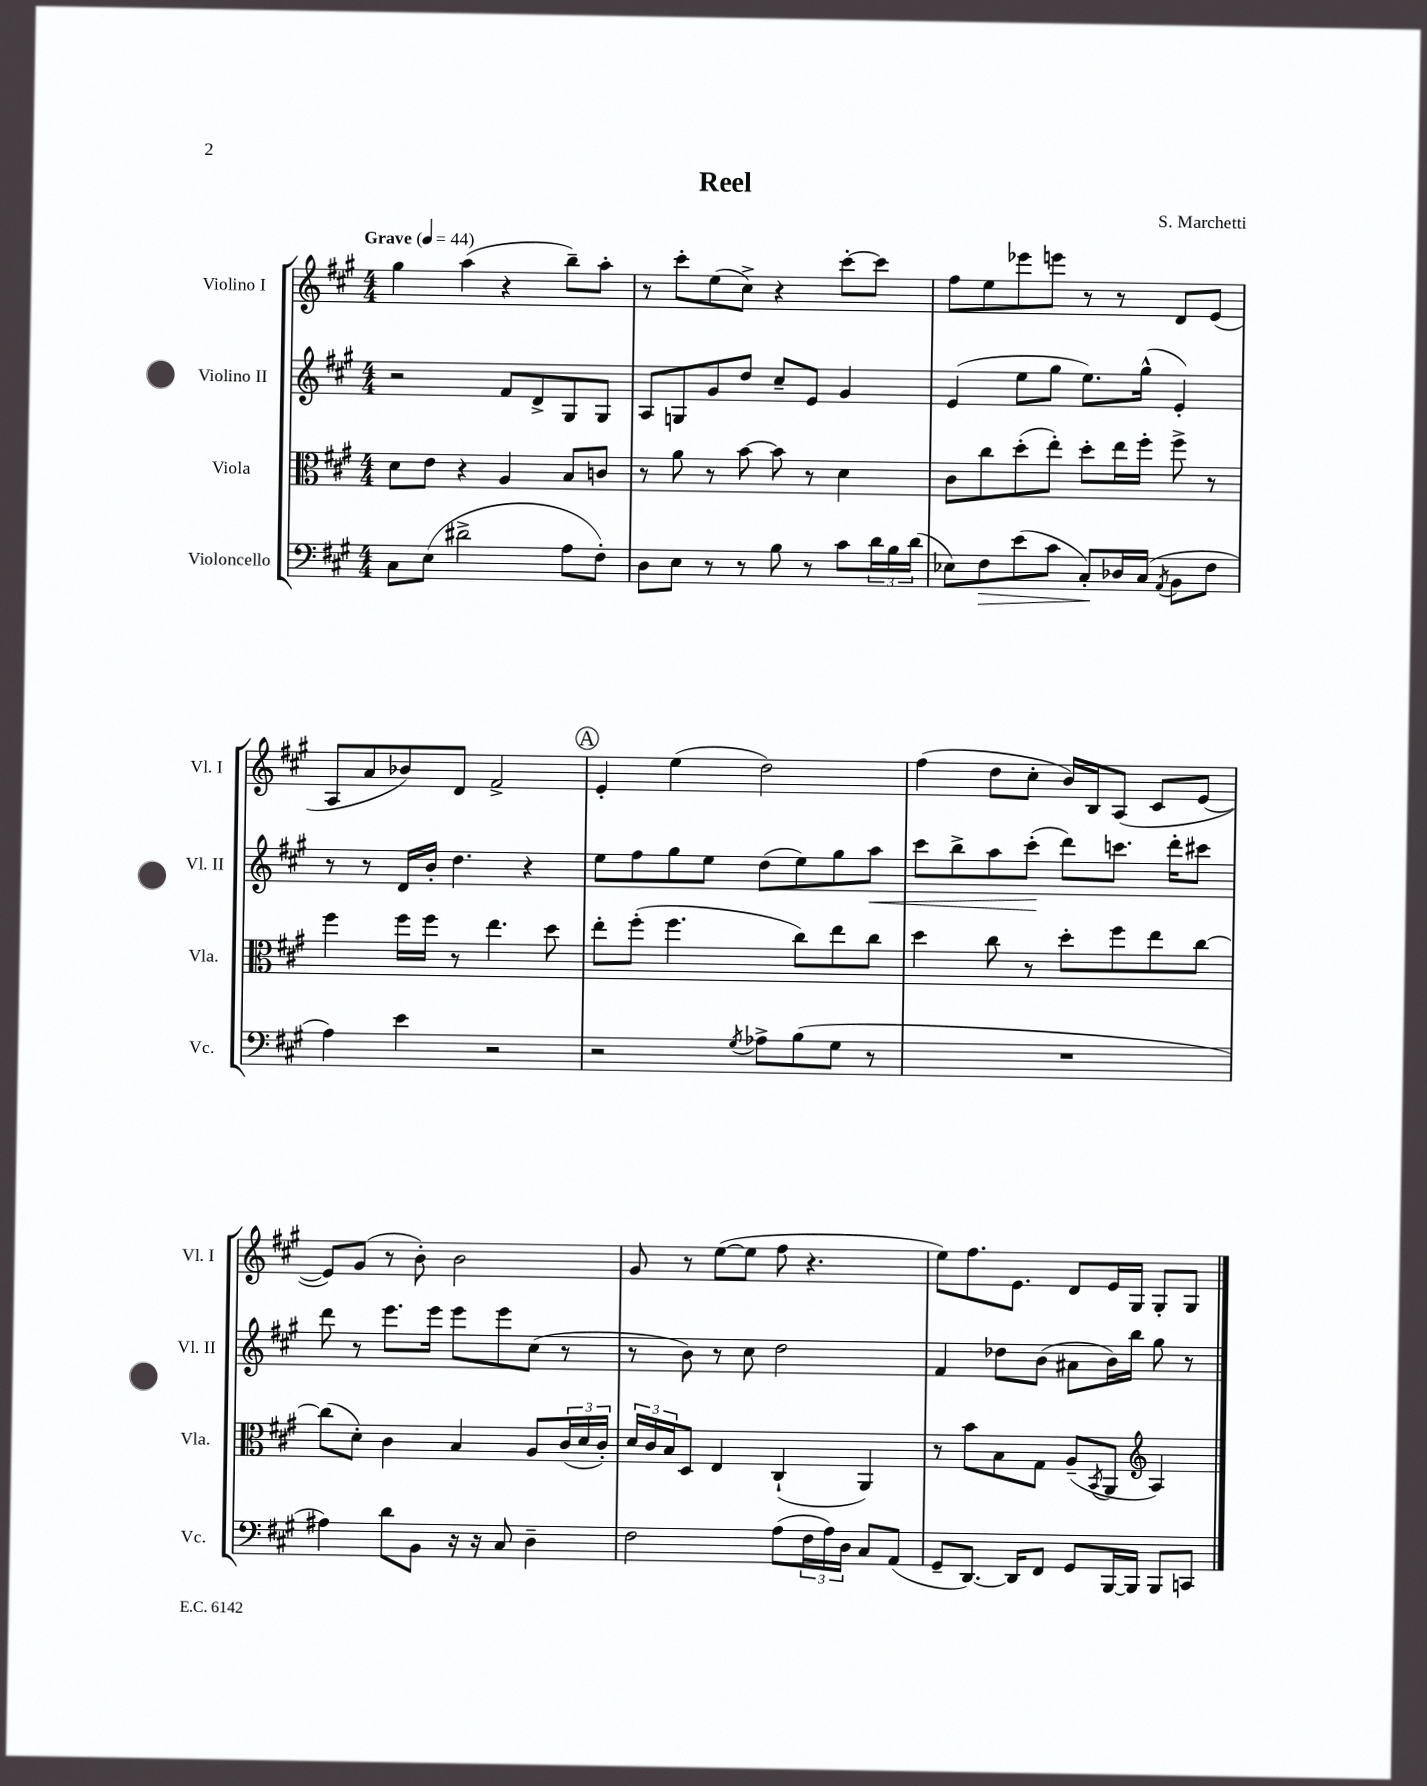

**kern	**dynam	**kern	**kern	**dynam	**kern
*part4	*part4	*part3	*part2	*part2	*part1
*staff4	*staff4	*staff3	*staff2	*staff2	*staff1
*I"Violoncello	*	*I"Viola	*I"Violino II	*	*I"Violino I
*I'Vc.	*	*I'Vla.	*I'Vl. II	*	*I'Vl. I
*clefF4	*	*clefC3	*clefG2	*	*clefG2
*k[f#c#g#]	*	*k[f#c#g#]	*k[f#c#g#]	*	*k[f#c#g#]
*M4/4	*	*M4/4	*M4/4	*	*M4/4
*MM44	*	*MM44	*MM44	*	*MM44
=1	=1	=1	=1	=1	=1
!	!	!	!	!	!LO:TX:a:B:t=Grave
8C#\L	.	8d\L	2r	.	4gg#\
(8E\J	.	8e\J	.	.	.
2d#X^\	.	4r	.	.	(4aa\
.	.	4A/	8f#/L	.	4r
.	.	.	8d^/	.	.
8A\L	.	8B/L	8G#/	.	8bb~\L)
8F#'\J)	.	8cn/J	8G#/J	.	8aa'\J
=2	=2	=2	=2	=2	=2
8D\L	.	8r	8A/L	.	8r
8E\J	.	8a\	8Gn/	.	8ccc#'\L
8r	.	8r	8g#/	.	(8ee\
8r	.	[8b\	8dd/J	.	8cc#^\J)
8B\	.	8b\]	8cc#~/L	.	4r
8r	.	8r	8e/J	.	.
8c#\L	.	4d\	4g#/	.	[8ccc#'\L
24d\L	.	.	.	.	8ccc#\J]
24B\	.	.	.	.	.
(24d\JJ	.	.	.	.	.
=3	=3	=3	=3	=3	=3
8E-X\L)	.	8c#\L	(4e/	.	8ff#\L
!	!LO:HP:b	!	!	!	!
8F#\	>	8cc#\	.	.	8ee\
(8e\	.	(8dd'\	8ee\L	.	8eee-X\
8c#\J	.	8ee'\J)	8gg#\J	.	8eeen\J
8C#'/L)	.	8dd'\L	8.ee\L)	.	8r
16D-X/L	]	16ee\L	.	.	8r
(16C#/JJ	.	16ff#'\JJ	(16gg#^^\Jk	.	.
8qAA/	.	.	.	.	.
8BB\L	.	8ff#^\	4e'/)	.	8d/L
8F#\J	.	8r	.	.	(8e/J
!!LO:LB:g=z
=4	=4	=4	=4	=4	=4
4A\)	.	4ff#\	8r	.	8A/L
.	.	.	8r	.	8a/
4e\	.	16ff#\LL	16d/LL	.	8b-X/)
.	.	16ff#\JJ	16b'/JJ	.	.
.	.	8r	4.dd\	.	8d/J
2r	.	4.ee\	.	.	2f#^/
.	.	.	4r	.	.
.	.	8dd\	.	.	.
!!LO:REH:place=s1:t=A
=5	=5	=5	=5	=5	=5
2r	.	8ee'\L	8ee\L	.	4e'/
.	.	(8ff#'\J	8ff#\	.	.
.	.	4.ff#\	8gg#\	.	(4ee\
.	.	.	8ee\J	.	.
8qG#/	.	.	.	.	.
8A-X^\L	.	.	(8dd\L	.	2dd\)
(8B\	.	8cc#\L)	8ee\)	.	.
8G#\J	.	8ee\	8gg#\	.	.
!	!	!	!	!LO:HP:b	!
8r	.	8cc#\J	8aa\J	<	.
=6	=6	=6	=6	=6	=6
1r	.	4dd\	8ccc#\L	.	(4ff#\
.	.	.	8bb^\	.	.
.	.	8cc#\	8aa\	.	8dd\L
.	.	8r	(8ccc#'\J	.	8cc#'\J
.	.	8dd'\L	8ddd\L)	[	16b/LL)
.	.	.	.	.	16B/J
.	.	8ff#\	8.cccn\J	.	(8A/J
.	.	8ee\	.	.	8c#/L
.	.	.	16ddd'\KL	.	.
.	.	[8cc#\J	8ccc#X\J	.	[8e/J
!!LO:LB:g=z
=7	=7	=7	=7	=7	=7
4A#X\)	.	(8cc#\L]	8ddd\	.	8e/L])
.	.	8d'\J)	8r	.	(8g#/J
8d\L	.	4c#\	8.eee\L	.	8r
8BB\J	.	.	.	.	8b'\)
.	.	.	16eee\Jk	.	.
16r	.	4B/	8eee\L	.	2b\
16r	.	.	.	.	.
8C#/	.	.	8eee\	.	.
4D~\	.	8A/L	(8cc#\J	.	.
.	.	(24c#/L	8r	.	.
.	.	24d/	.	.	.
.	.	24c#'/JJ)	.	.	.
=8	=8	=8	=8	=8	=8
2F#\	.	24d/LL	8r	.	8g#/
.	.	24c#/	.	.	.
.	.	24B/J	.	.	.
.	.	8D/J	8b\)	.	8r
.	.	4E/	8r	.	([8ee\L
.	.	.	8cc#\	.	8ee\J]
(8A\L	.	(4C#`/	2dd\	.	8ff#\
24F#\L	.	.	.	.	4.r
24A\)	.	.	.	.	.
24D\JJ	.	.	.	.	.
8C#/L	.	4AA/)	.	.	.
(8AA/J	.	.	.	.	.
=9	=9	=9	=9	=9	=9
8GG#~/L	.	8r	4f#/	.	8ee\L)
[8.DD/J)	.	8b\L	.	.	8.ff#\
.	.	8B\	8dd-X\L	.	.
16DD/KL]	.	.	.	.	8.e\J
8FF#/J	.	8G#\J	(8b\J	.	.
8GG#/L	.	(8A~/L	8a#X\L	.	8d/L
.	.	8qBB/	.	.	.
[16BBB/L	.	8AA/J	16b\L)	.	16e/L
16BBB/JJ]	.	.	16bb\JJ	.	16G#/JJ
*	*	*clefG2	*	*	*
8BBB/L	.	4A/)	8gg#\	.	8G#'/L
8CCn/J	.	.	8r	.	8G#/J
==	==	==	==	==	==
*-	*-	*-	*-	*-	*-
